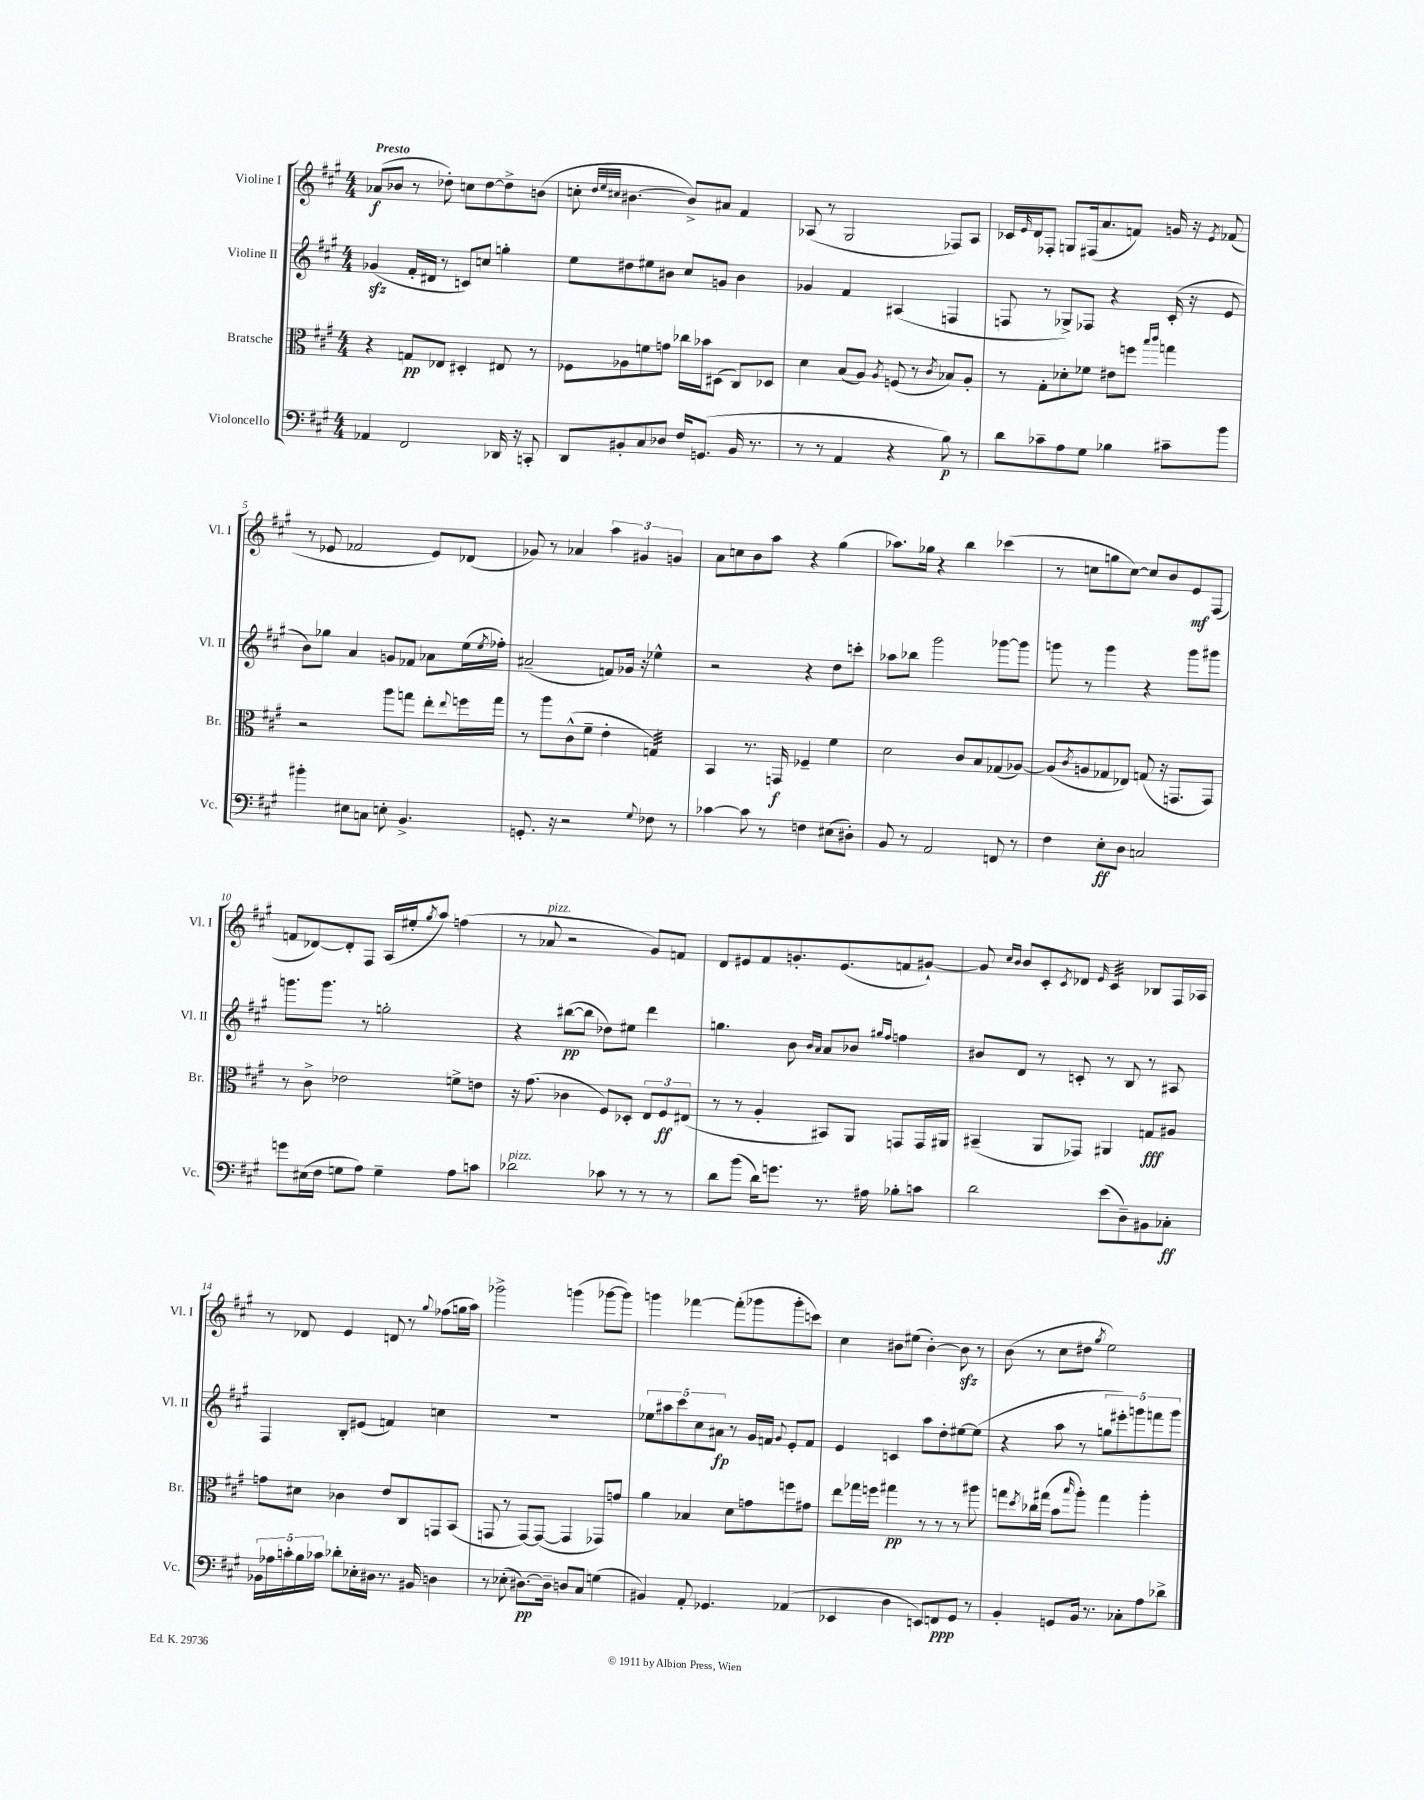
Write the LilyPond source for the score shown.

<<
\new StaffGroup <<
\new Staff = "s0" \with { instrumentName = "Violine I" shortInstrumentName = "Vl. I" } {
    \clef treble \key a \major \numericTimeSignature \time 4/4 \tempo "Presto"
    aes'8\f( bes'8 r8 des''8-.) c''8 des''8~ des''8-> b'8( |
    c''8-. \grace { d''32 e''32 cis''32 } bis'4.~ bis'8->) ais'8 fis'4 |
    aes8( r8 gis2 fes8) aes8 |
    ces'16 \grace { e'16 } d'16 fes8-. g8 fis16( a'8. f'8) g'16 r16 \acciaccatura { e'8 } fes'8( |
    r8 ees'8 fes'2 ees'8) des'8( |
    ges'8) r8 aes'4 \tuplet 3/2 { a''4 gis'4 g'4 } |
    a'8 c''8 b'8 a''8 r4 gis''4( |
    aes''8.) ges''16 r4 b''4 ces'''4( |
    r8 c''8 g''8 c''8~) c''8 b'8 e'8\mf fis8( |
    f'8 des'8~) des'8-. fis8 a16( eis''16-. \acciaccatura { gis''8 } a''8) f''4( |
    r8 aes'8^\markup { \italic "pizz." } r2 gis'8) f'8 |
    d'8 eis'8 fis'8 g'8.-. eis'8.( f'8 gis'8~-!) |
    gis'8 \grace { cis''16 b'16 } b'8 cis'8-. \acciaccatura { cis'8 } des'8 \grace { e'16 } cis'4:32 bes8 fis16 aes16 |
    r8 des'8 e'4 d'8 r8 \appoggiatura { gis''8 } fes''8( g''16 a''16) |
    ges'''2-> g'''4( ges'''8~ ges'''8) |
    g'''4 fes'''4~ fes'''8-.( ges'''8 ges'''8-. c'''8) |
    cis''4 bis'8 eis''8( bis'4~-.) bis'8\sfz r8 |
    b'8( r8 cis''8 dis''8 \acciaccatura { gis''8 } e''2) \bar "|." |
}
\new Staff = "s1" \with { instrumentName = "Violine II" shortInstrumentName = "Vl. II" } {
    \clef treble \key a \major \numericTimeSignature \time 4/4
    ges'4\sfz( fis'16-. dis'16 r8 c'8) c''8 g''4-. |
    e''8 dis''8 eis''8 bis'8 cis''8 g'8 bis'4 |
    ges'4 fis'4 ais4( f4 |
    f8 r8 ges8->) fes8 r4 cis'16-.( r16 e'8 |
    b'8) ges''8 a'4 g'8 fes'8 aes'8 e''16( \acciaccatura { e''8 } fes''16-.) |
    ais'2--( f'8) ges'16 r16 ees''4-^ |
    r2 r4 d''8 c'''8-. |
    aes''8 bes''8 gis'''2 ges'''8~ ges'''8 |
    g'''8 r8 g'''4 r4 g'''8 gis'''8 |
    g'''8. g'''8. r8 g''2-. |
    r4 bis''8~\pp( bis''8 des''8) eis''8 d'''4 |
    g''4. b'8 \grace { b'16 a'16 } a'8 bes'8 \grace { gis''16 fis''16 } f''4 |
    bis'8 d'8 r8 c'8-. r8 b8 r8 ais8 |
    fis4 b8-. eis'8( f'4) c''4 |
    R1 |
    \tuplet 5/4 { ees''8 ais''8 cis'''8 cis''8 ais'8\fp } r8 gis'16 f'16 \appoggiatura { gis'8 } e'8-. f'8 |
    e'4 c'4 a''8 d''8-. eis''8~ eis''8( |
    r4 a''8 r8 \tuplet 5/4 { g''8 eis'''8-.) g'''8 f'''8 g'''8 } \bar "|." |
}
\new Staff = "s2" \with { instrumentName = "Bratsche" shortInstrumentName = "Br." } {
    \clef alto \key a \major \numericTimeSignature \time 4/4
    r4 g8\pp ees8 dis4-. eis8 r8 |
    fes8 aes8 f'8 g'8 ces''16 bes'16 dis8( cis8) des8 |
    d'4 b8( a8) \acciaccatura { a8 } f8( r8 \acciaccatura { cis'8 } bes8) a8-. |
    r8 gis8-. des'8-. fes'8 eis'8 f''8 \grace { b''16 cis'''16 } g''4 |
    r2 a''8 g''8 e''8-. \appoggiatura { e''8 } f''16 g''16 |
    r8 a''8 cis'8-^( fis'8-- e'4-. g4:32) |
    b,4 r8. g,16\f fes4-- fis'4 |
    d'2 cis'8 b8 ges8( aes8~) |
    aes8( \acciaccatura { cis'8 } a8 ges8 ees8) g8( r16 g,8. g,8) |
    r8 cis'8-> ees'2 f'8-> e'8 |
    r16 gis'8.( ces'4 fis8) des8-. \tuplet 3/2 { e8 fis8\ff eis8( } |
    r8 r8 a4-. bis,8) a,8 g,8 g,16 ais,16 |
    bis,4--( a,8 ges,8) ais,4 g8\fff ais8 |
    g'8 dis'8 ces'4 e'8 cis8 g,8 b,8( |
    g,8 r8 g,8~) g,8~( g,4 ges,8) g'8 |
    a'4 bes4 d'8 g'8 f''8 gis'8 |
    e''8 ges''16 f''16 gis''4\pp r8 r8 r8 ais''8 |
    g''8 \acciaccatura { d''8 } ces''16 gis''16( b'8 \grace { b''16 } a''8-.) gis''4 a''4-. \bar "|." |
}
\new Staff = "s3" \with { instrumentName = "Violoncello" shortInstrumentName = "Vc." } {
    \clef bass \key a \major \numericTimeSignature \time 4/4
    aes,4 fis,2 des,16 r16 c,8-. |
    d,8 bis,8-. cis8 des8 fis16 g,8.( bis,16 r8. |
    r8 r8 a,4 r4 b8\p) r8 |
    d'8 ces'8-- a8 gis8 bes4 cis'8-- b'8 |
    bis'4-. eis8 c8 e8-. b,4.-> |
    g,8.-. r16 r2 \appoggiatura { gis8 } fes8 r8 |
    ces'4~ ces'8 r8 f4 eis8( dis8-.) |
    b,8 r8 a,2 f,8 r8 |
    fis4 e8-.\ff d8 c2 |
    g'8 eis16( fis16 g8 a8) g4-- a8 c'8 |
    des'2^\markup { \italic "pizz." } ces'8 r8 r8 r8 |
    d'8 b'8( d'16) g'8. r8. ais16 bes8-. c'8 |
    d'2 e'8( d8--) bis,8 ces8-.\ff |
    \tuplet 5/4 { bes,16 aes16 c'16-. b16 ces'16 } des'8-. ees16-. dis16 r8. bis,16 d4 |
    r8 ees8-.( dis8.~\pp) dis16-- d8 cis8 g4( |
    bis,4) a,8-. ges,4. aes,4( |
    ees,4 d4 e,8) f,8\ppp gis,8 r8 |
    b,4-. g,8 b,16 r8. ces8-. a8 des'8-> \bar "|." |
}
>>
>>
